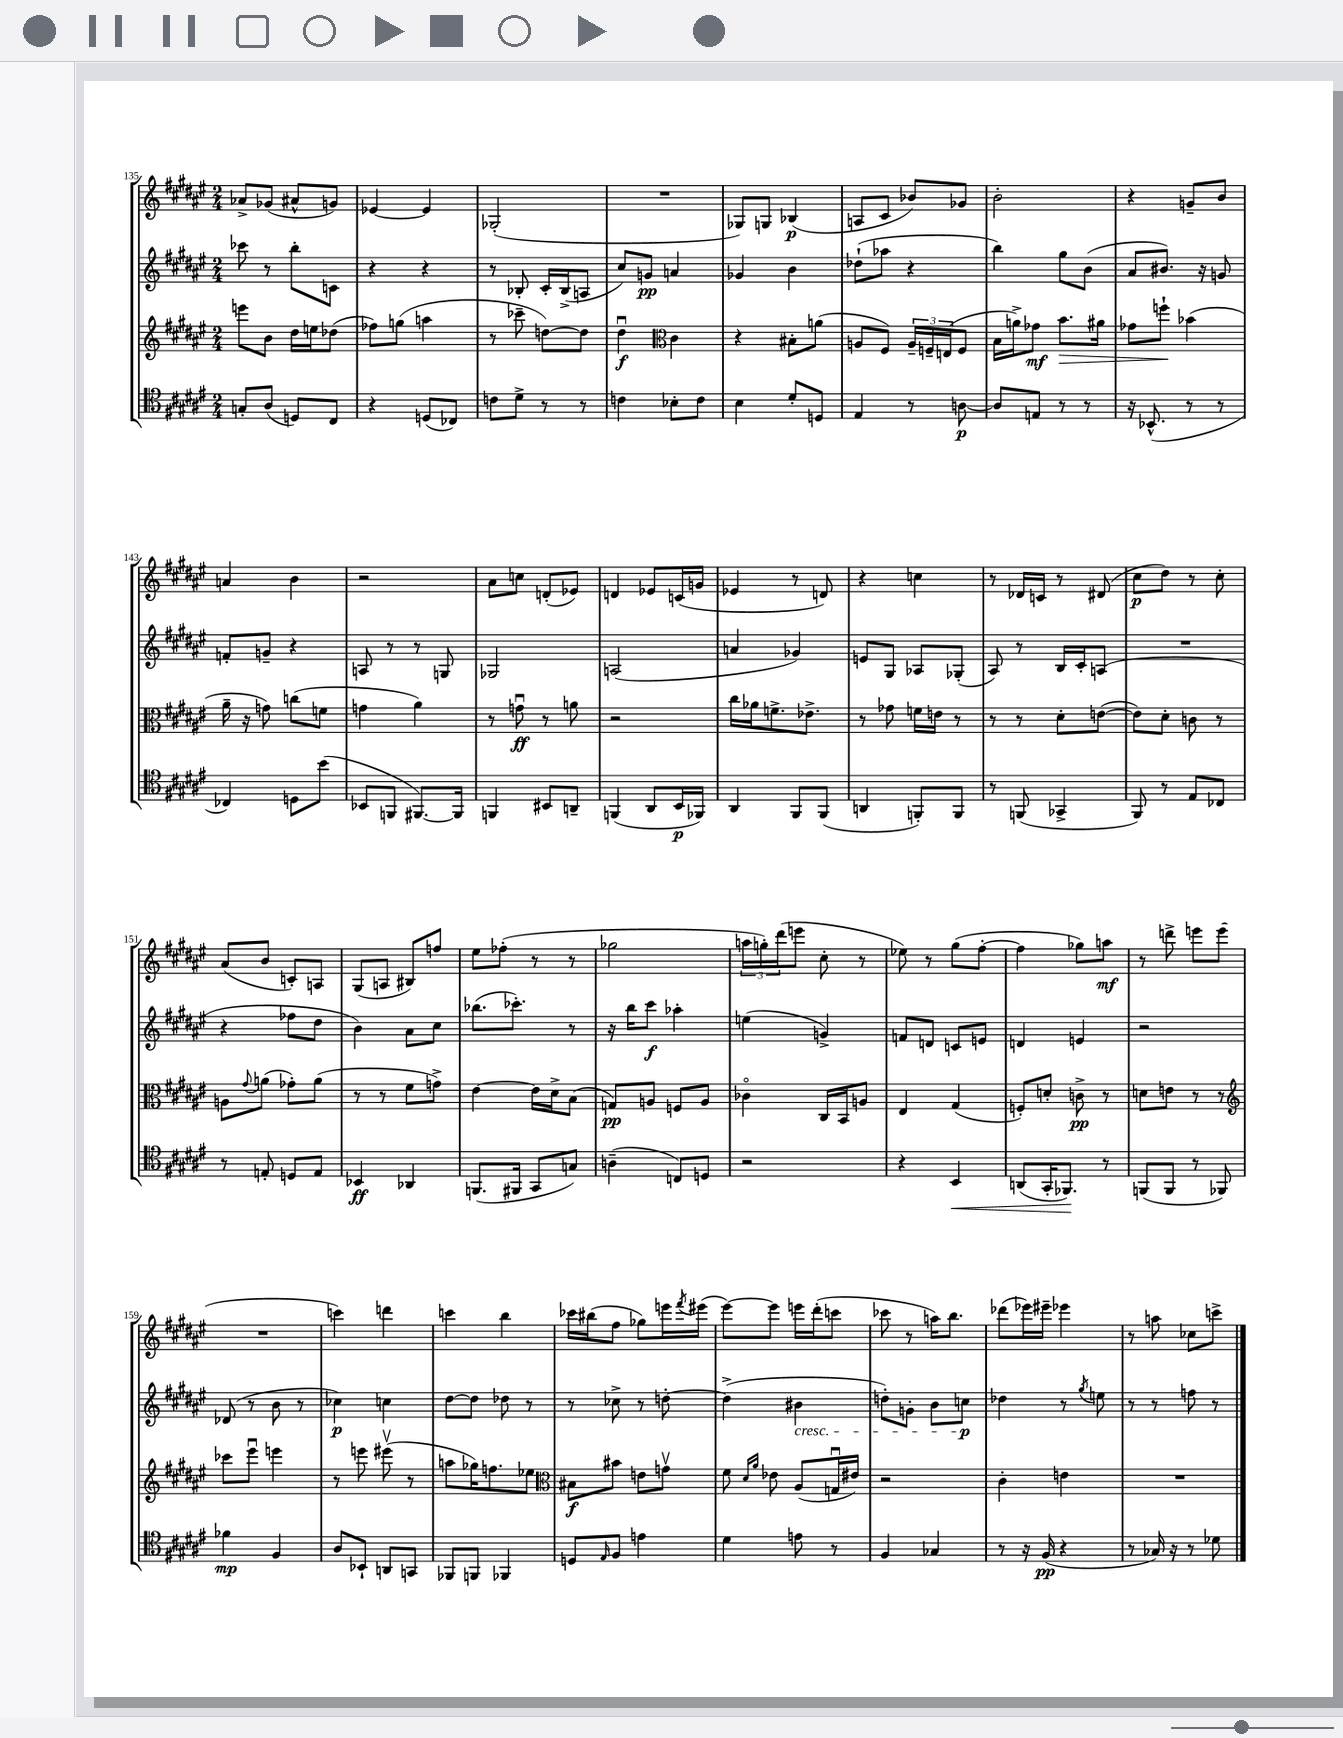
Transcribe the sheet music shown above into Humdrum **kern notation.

**kern	**kern	**kern	**kern
*staff4	*staff3	*staff2	*staff1
*clefC4	*clefG2	*clefG2	*clefG2
*k[f#c#g#d#a#e#]	*k[f#c#g#d#a#e#]	*k[f#c#g#d#a#e#]	*k[f#c#g#d#a#e#]
*M2/4	*M2/4	*M2/4	*M2/4
8G'	8eee	8ccc-	8a-^
(8A#	8b	8r	(8g-
8D)	16dd#	8bb'	8a#^^
.	16ee	.	.
8C#	(8dd-	8c	8g)
=	=	=	=
4r	8ff-)	4r	[4e-
.	(8gg	.	.
(8D	4aa	4r	4e-]
8C-)	.	.	.
=	=	=	=
8c	8r	8r	(2G-'
8d#^	8ccc-~	8B-'	.
8r	[8dd)	16c#'	.
.	.	(16B-^	.
8r	8dd]	8A	.
=	=	=	=
4c	4dd#u	8cc#)	2r
.	.	8g	.
*	*clefC3	*	*
8B-'	4c#	4a	.
8c	.	.	.
=	=	=	=
4B	4r	4g-	8G-)
.	.	.	8G
8d#'	8B#'	4b	(4B-
8D	(8a	.	.
=	=	=	=
4E#	8A	(8dd-`	8A
.	8F#)	8aa-	8c#
8r	24A~	4r	8b-)
.	24F~	.	.
.	(24E	.	.
[8A	8F	.	8g-
=	=	=	=
8A]	16B	4bb)	2b'
.	16a^)	.	.
8E	8g-	.	.
8r	8.b	8gg#	.
8r	.	(8b	.
.	16a#	.	.
=	=	=	=
16r	8g-	8a#	4r
(8.BB-^^	.	.	.
.	8ff`	8.b#)	.
8r	(4b-	.	8g~
.	.	16r	.
8r	.	8g	8b
=	=	=	=
4C-)	16a#~	8f'	4a
.	16r	.	.
.	8g)	8g~	.
8D	(8cc	4r	4b
(8b	8f	.	.
=	=	=	=
8BB-	4g	8A	2r
8FF	.	8r	.
[8.FF#)	4a#)	8r	.
.	.	8G	.
16FF#]	.	.	.
=	=	=	=
4FF	8r	2G-	8a#
.	8gu	.	8cc
8BB#	8r	.	(8d'
8AA~	8a	.	8e-)
=	=	=	=
(4FF	2r	(2A	4d
8AA#	.	.	8e-
16BB	.	.	(16c
16FF-)	.	.	16g
=	=	=	=
4AA#	16cc#	4a	4e-
.	16a-	.	.
.	8.f^	.	.
8FF#	.	4g-)	8r
.	8.e-^	.	.
(8FF#	.	.	8d)
=	=	=	=
4AA	8r	8e	4r
.	8g-	8G#	.
8FF')	16f	8A-	4cc
.	16e	.	.
8FF	8r	(8G-'	.
=	=	=	=
8r	8r	8A#)	8r
(8FF	8r	8r	16d-
.	.	.	16c
4GG-^	8d#'	16B	8r
.	.	16c#'	.
.	([8e	(8A	(8d#
=	=	=	=
8FF#)	8e])	2r	8cc#
8r	8d#'	.	8dd#)
8E#	8c	.	8r
8C-	8r	.	8cc#'
=	=	=	=
8r	8A	4r	(8a#
.	8qqg#	.	.
8E'	(8a	.	8b
8D	8g-')	8ff-	8c')
8E	(8a	8dd#	8A
=	=	=	=
4BB-	8r	4b)	(8G#
.	8r	.	8A
4AA-	8f#	8a#	8B#)
.	8g^)	8cc#	8ff
=	=	=	=
(8.FF	[4e#	(8.bb-	8ee#
.	.	.	(8ff-'
16FF#	.	8.ccc-')	.
8GG#	16e#]	.	8r
.	16d#^	.	.
8G)	(8B	8r	8r
=	=	=	=
(4A~	8G)	16r	2gg-
.	.	16bb	.
.	8A	8ccc#	.
8C)	8F	4aa-'	.
8D	8A	.	.
=	=	=	=
2r	4c-o	(4ee	24aa
.	.	.	24gg')
.	.	.	(24ddd#
.	.	.	8eee
.	16C#	4g^)	8cc#'
.	16BB	.	.
.	8A	.	8r
=	=	=	=
4r	4E#	8f	8ee-)
.	.	8d	8r
4BB	(4G#	8c	(8gg#
.	.	8e	[8ff#'
=	=	=	=
(8AA	8F')	4d	4ff#]
16GG#'	8d'	.	.
8.FF-)	.	.	.
.	8c^	4e	8gg-)
8r	8r	.	8aa
=	=	=	=
(8FF	8d	2r	8r
8FF	8e	.	8ddd^
8r	8r	.	8eee
8FF-)	8r	.	(8eee
=	=	=	=
*	*clefG2	*	*
4f-	8ccc-	(8d-	2r
.	8eee#u	8r	.
4F#	4eee	8b	.
.	.	8r	.
=	=	=	=
8A#	8r	4cc-)	4ccc)
8BB-`	8eee	.	.
8AA	(8eee#v	4cc	4ddd
8GG	8r	.	.
=	=	=	=
8FF-	8aa	[8dd#	4ccc
8FF	16gg-)	8dd#]	.
.	8.ff	.	.
4FF-	.	8dd-	4bb
.	8ee-	8r	.
=	=	=	=
*	*clefC3	*	*
8D	8B#	8r	16ccc-
.	.	.	(16bb#
16qqE#	.	.	.
8F#	8b#	8cc-^	8ff#
4e	8e	8r	8gg-)
.	8gv	[8dd'	16eee
.	.	.	8qfff#
.	.	.	(16eee#
=	=	=	=
4d#	8f#	(4dd^]	[8eee#)
.	16qqd#	.	.
.	16qqa#	.	.
.	8e-	.	8eee#]
8e	(8A#	4b#	16eee
.	.	.	(16ddd#'
8r	16Gu	.	8ccc
.	16e#)	.	.
=	=	=	=
4F#	2r	8dd')	8ccc-
.	.	8g'	8r
4G-	.	8b	16aa)
.	.	.	8.bb
.	.	8cc	.
=	=	=	=
8r	4c#'	4dd-	(8ddd-
16r	.	.	16eee-)
(16F#	.	.	16eee#~
4r	4e	8r	4eee-
.	.	8qgg#	.
.	.	8ee	.
=	=	=	=
8r	2r	8r	8r
16G-)	.	8r	8aa
16r	.	.	.
8r	.	8ff	8cc-
8d-	.	8r	8ccc^
==	==	==	==
*-	*-	*-	*-
